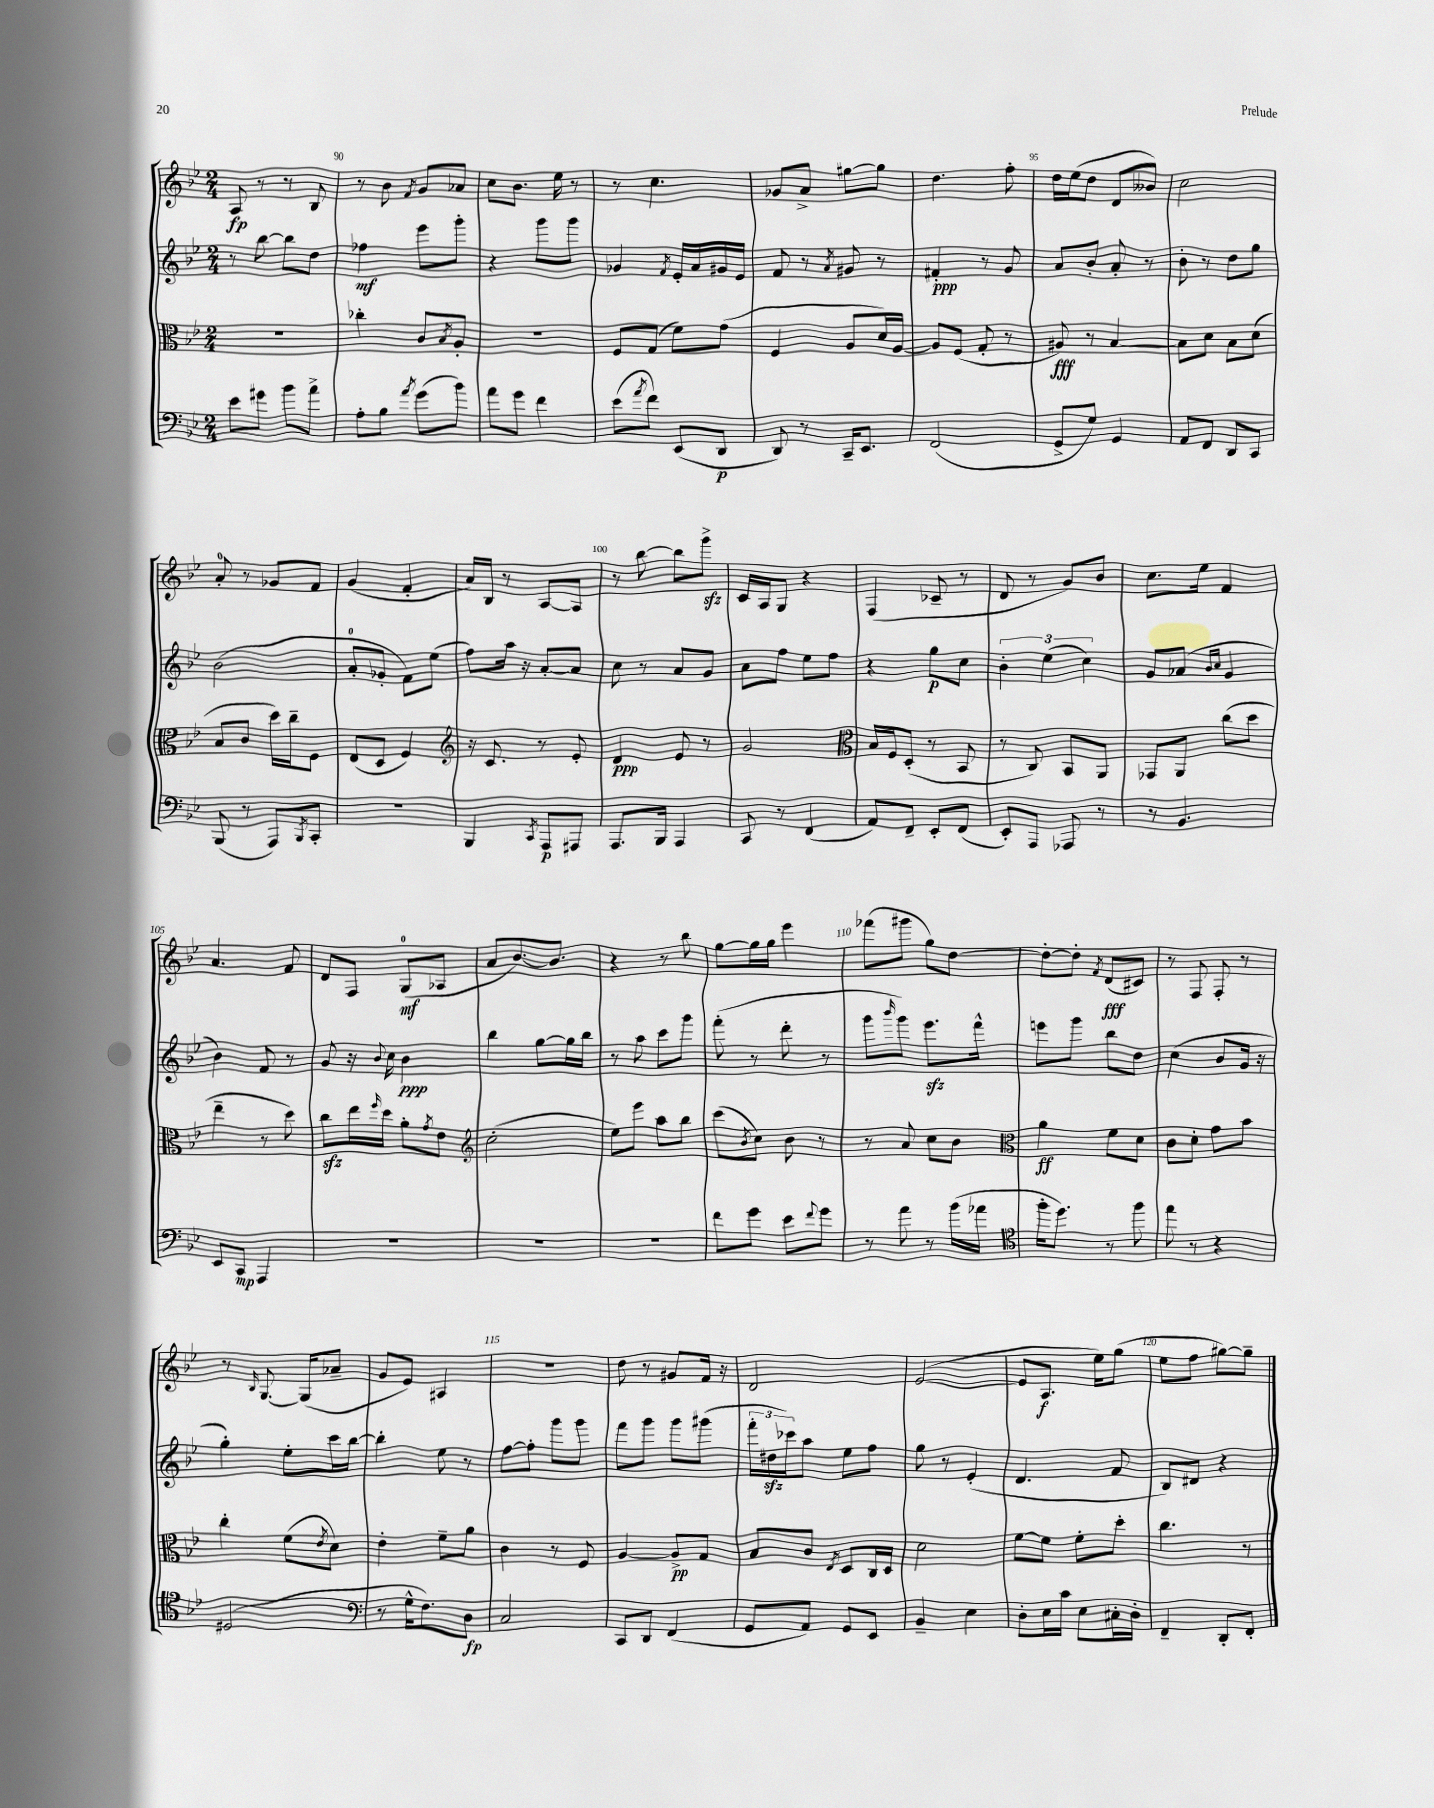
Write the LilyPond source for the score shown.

<<
\new StaffGroup <<
\new Staff = "s0" {
    \clef treble \key bes \major \numericTimeSignature \time 2/4
    a8\fp r8 r8 bes8 |
    r8 bes'8 \acciaccatura { f'8 } g'8 aes'8 |
    c''8 bes'8. ees''16 r8 |
    r8 c''4. |
    ges'8 a'8-> gis''8~ gis''8 |
    d''4. f''8-. |
    d''16 ees''16( d''8 d'8 beses'8) |
    c''2 |
    a'8-0-. r8 ges'8 f'8 |
    g'4( f'4-. |
    a'16) bes16 r8 a8~ a8 |
    r8 bes''8~ bes''8 g'''8->\sfz |
    c'16 a16 g8 r4 |
    f4( ces'8-- r8 |
    d'8 r8 g'8) bes'8 |
    c''8. ees''16 f'4 |
    a'4. f'8 |
    d'8 f8 g8-0\mf( aes8 |
    a'8 bes'8.~) bes'8. |
    r4 r8 bes''8 |
    g''8~ g''16 g''16 ees'''4 |
    fes'''8( gis'''8 g''8) d''8~ |
    d''8~-. d''8-. \acciaccatura { f'8 } d'8\fff( cis'8) |
    r8 f8 f8-. r8 |
    r8 \grace { bes16 } g8.~ g16( aes'8-- |
    g'8 ees'8) ais4 |
    r2 |
    d''8 r8 gis'8 f'16 r16 |
    d'2 |
    ees'2~( |
    ees'8 a8.\f ees''16) g''8( |
    ees''8 f''8 gis''8~) gis''8-- \bar "|." |
}
\new Staff = "s1" {
    \clef treble \key bes \major \numericTimeSignature \time 2/4
    r8 bes''8~ bes''8 d''8 |
    fes''4\mf ees'''8 g'''8-. |
    r4 g'''8 g'''8 |
    ges'4 \acciaccatura { f'8 } ees'16-. a'16 gis'16 ees'16 |
    f'8 r8 \acciaccatura { a'8 } gis'8 r8 |
    fis'4-.\ppp r8 g'8 |
    a'8 bes'8-. a'8-. r8 |
    bes'8-. r8 d''8 g''8 |
    bes'2( |
    a'8-0-. ges'8-. f'8) ees''8( |
    f''8) a''16 r16 a'8~-. a'8 |
    c''8 r8 a'8 g'8 |
    a'8 f''8 ees''8 f''8 |
    r4 g''8\p c''8 |
    \tuplet 3/2 { bes'4-. ees''4( c''4) } |
    g'8 aes'8( \grace { bes'16 c''16 } g'4 |
    bes'4) f'8 r8 |
    g'8 r16 \appoggiatura { bes'8 } c''16 bes'4\ppp |
    bes''4 g''8~ g''16 bes''16 |
    r8 a''8 c'''8 g'''8 |
    f'''8-.( r8 d'''8-. r8 |
    g'''8 \grace { bes'''16 } g'''8) ees'''8.\sfz f'''16-^ |
    e'''8 g'''8 bes''8 d''8 |
    c''4( bes'8 g'16 r16 |
    g''4-.) ees''8-. c'''16 bes''16~ |
    bes''4-. ees''8 r8 |
    f''8~ f''8-. g'''8 g'''8 |
    f'''8 g'''8 g'''8 gis'''8( |
    \tuplet 3/2 { f'''16-. dis''16\sfz ces'''16) } a''8 ees''8 f''8 |
    g''8 r8 ees'4-.( |
    d'4. f'8 |
    bes8) dis'8 r4 \bar "|." |
}
\new Staff = "s2" {
    \clef alto \key bes \major \numericTimeSignature \time 2/4
    R2 |
    ces''4-. c'8 \acciaccatura { bes8 } a8-. |
    R2 |
    f8 g8( f'8) g'8( |
    f4 a8 d'16) a16~ |
    a8 f8( g8-. r8 |
    ais8\fff) r8 bes4~ |
    bes8 d'8 bes8 d'8( |
    bes8 c'8 d''16) c''16-- f8 |
    ees8( d8 f4) |
    \clef treble r16 c'8. r8 ees'8-. |
    d'4\ppp ees'8 r8 |
    g'2 |
    \clef alto bes16 f16 d8-.( r8 bes,8 |
    r8 c8) bes,8 a,8 |
    ges,8 a,8 c''8( d''8 |
    ees''4-- r8 d''8) |
    c''8\sfz ees''16 \grace { f''16 } d''16 a'8-. \acciaccatura { g'8 } ees'8 |
    \clef treble c''2-.( |
    ees''8) ees'''8 a''8 bes''8 |
    c'''8( \acciaccatura { bes'8 } c''8) bes'8 r8 |
    r8 a'8 c''8 bes'8 |
    \clef alto a'4\ff f'8 d'8 |
    c'8 d'8-. g'8 bes'8 |
    c''4-. f'8( \acciaccatura { ees'8 } d'8) |
    ees'4-. f'8-- a'8 |
    c'4 r8 f8 |
    a4~ a8->\pp g8 |
    bes8 c'8 \acciaccatura { ees8 } d8 c16 d16 |
    d'2 |
    f'8~ f'8 f'8-. d''8-. |
    c''4. r8 \bar "|." |
}
\new Staff = "s3" {
    \clef bass \key bes \major \numericTimeSignature \time 2/4
    ees'8 gis'8 bes'8 a'8-> |
    a8-. bes8 \acciaccatura { a'8 } g'8( bes'8) |
    a'8 g'8 f'4 |
    ees'8( \acciaccatura { a'8 } f'8) ees,8( d,8\p |
    d,8) r8 c,16-- ees,8. |
    f,2( |
    g,8-> g8) g,4 |
    a,8 f,8 d,8 c,8 |
    bes,,8( r8 a,,8) \acciaccatura { bes,,8 } c,8-. |
    R2 |
    bes,,4 \acciaccatura { c,8 } a,,8\p ais,,8 |
    a,,8. bes,,16 a,,4 |
    c,8 r8 f,4( |
    a,8) f,8-- ees,8-. f,8( |
    ees,8-.) a,,8 aes,,8 r8 |
    r8 bes,4. |
    ees,8 c,8\mp a,,4 |
    R2 |
    R2 |
    R2 |
    f'8 g'8 ees'8 \appoggiatura { f'8 } g'8 |
    r8 a'8 r8 bes'16( aes'16 |
    \clef tenor f''16-. d''8.) r8 f''8 |
    ees''8 r8 r4 |
    dis2( |
    \clef bass r8 g16-^ f8.) d8\fp |
    c2 |
    c,8 d,8 f,4( |
    g,8 a,8) g,8 ees,8 |
    bes,4-- ees4 |
    d8-. ees16 c'16 ees8 cis16-. d16-. |
    f,4-- d,8-. f,8-. \bar "|." |
}
>>
>>
\layout { \context { \Score currentBarNumber = #89 \override BarNumber.break-visibility = ##(#f #t #t) barNumberVisibility = #(every-nth-bar-number-visible 5) } }
